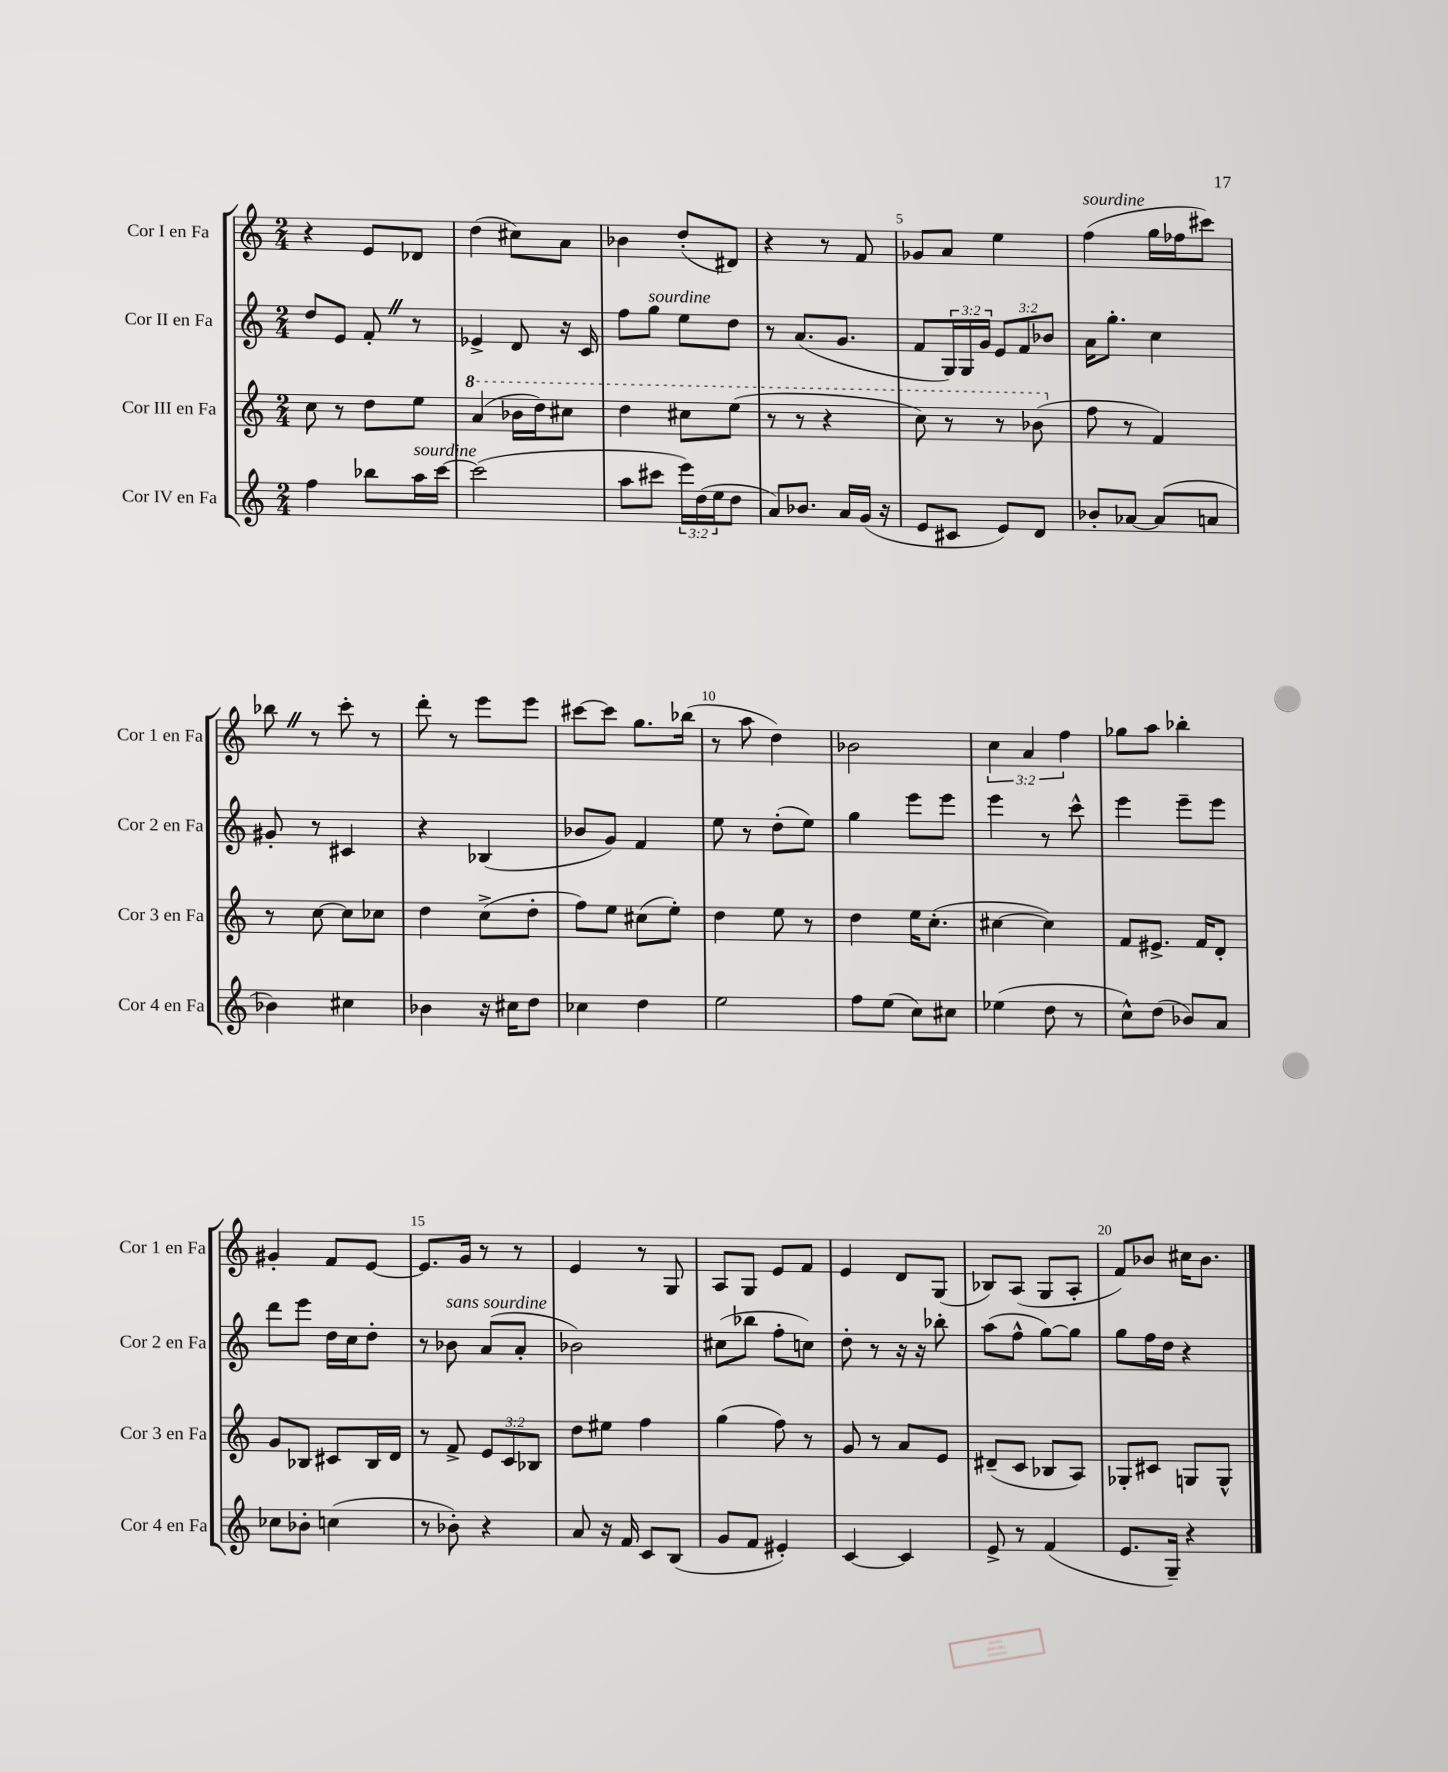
<<
\new StaffGroup <<
\new Staff = "s0" \with { instrumentName = "Cor I en Fa" shortInstrumentName = "Cor 1 en Fa" } {
    \clef treble \key c \major \numericTimeSignature \time 2/4 \override Staff.TupletNumber.text = #tuplet-number::calc-fraction-text
    r4 e'8 des'8 |
    d''4( cis''8) a'8 |
    bes'4 d''8-.( dis'8) |
    r4 r8 f'8 |
    ges'8 a'8 e''4 |
    f''4^\markup { \italic "sourdine" }( g''16 fes''16 cis'''8) |
    bes''8 \once \override BreathingSign.text = \markup { \musicglyph "scripts.caesura.straight" } \breathe r8 c'''8-. r8 |
    d'''8-. r8 e'''8 e'''8 |
    cis'''8~ cis'''8 g''8. bes''16( |
    r8 a''8 d''4) |
    bes'2 |
    \tuplet 3/2 { c''4 a'4 f''4 } |
    ges''8 a''8 bes''4-. |
    gis'4-. f'8 e'8~ |
    e'8. g'16 r8 r8 |
    e'4 r8 g8 |
    a8 g8 e'8 f'8 |
    e'4 d'8 g8( |
    bes8) a8( g8 a8-. |
    f'8) bes'8 cis''16 bes'8. \bar "|." |
}
\new Staff = "s1" \with { instrumentName = "Cor II en Fa" shortInstrumentName = "Cor 2 en Fa" } {
    \clef treble \key c \major \numericTimeSignature \time 2/4 \override Staff.TupletNumber.text = #tuplet-number::calc-fraction-text
    d''8 e'8 f'8-. \once \override BreathingSign.text = \markup { \musicglyph "scripts.caesura.straight" } \breathe r8 |
    ees'4-> d'8 r16 c'16 |
    f''8 g''8^\markup { \italic "sourdine" } e''8 d''8 |
    r8 a'8.( g'8. |
    f'8 \tuplet 3/2 { g16) g16 g'16 } \tuplet 3/2 { e'8 f'8 bes'8 } |
    a'16 g''8.-. c''4 |
    gis'8-. r8 cis'4 |
    r4 bes4( |
    bes'8 g'8) f'4 |
    e''8 r8 d''8-.( e''8) |
    g''4 e'''8 e'''8 |
    e'''4 r8 c'''8-^ |
    e'''4 e'''8-- e'''8 |
    d'''8 e'''8 d''16 c''16 d''8-. |
    r8 bes'8^\markup { \italic "sans sourdine" } a'8( a'8-. |
    bes'2) |
    cis''8( bes''8 f''8-. c''8) |
    d''8-. r8 r16 r16 bes''8-. |
    a''8( f''8-^ g''8~) g''8 |
    g''8 f''16 d''16 r4 \bar "|." |
}
\new Staff = "s2" \with { instrumentName = "Cor III en Fa" shortInstrumentName = "Cor 3 en Fa" } {
    \clef treble \key c \major \numericTimeSignature \time 2/4 \override Staff.TupletNumber.text = #tuplet-number::calc-fraction-text
    c''8 r8 d''8 e''8 |
    \ottava #1 a''4( bes''16 d'''16) cis'''8 |
    d'''4 cis'''8 e'''8( |
    r8 r8 r4 |
    c'''8) r8 r8 bes''8( \ottava #0 |
    f''8 r8 f'4) |
    r8 c''8~ c''8 ces''8 |
    d''4 c''8->( d''8-. |
    f''8) e''8 cis''8( e''8-.) |
    d''4 e''8 r8 |
    d''4 e''16 c''8.-.( |
    cis''4~ cis''4) |
    f'8 eis'8.-> f'16 d'8-. |
    g'8 bes8 cis'8 bes16 d'16 |
    r8 f'8-> \tuplet 3/2 { e'8 c'8 bes8 } |
    d''8 eis''8 f''4 |
    g''4( f''8) r8 |
    g'8 r8 a'8 e'8 |
    dis'8--( c'8 bes8 a8) |
    ges8-. cis'8 g8 g8-^ \bar "|." |
}
\new Staff = "s3" \with { instrumentName = "Cor IV en Fa" shortInstrumentName = "Cor 4 en Fa" } {
    \clef treble \key c \major \numericTimeSignature \time 2/4 \override Staff.TupletNumber.text = #tuplet-number::calc-fraction-text
    f''4 bes''8 a''16^\markup { \italic "sourdine" } c'''16~ |
    c'''2( |
    a''8 cis'''8 \tuplet 3/2 { e'''16) d''16( e''16 } d''8 |
    a'8) bes'8. a'16 g'16( r16 |
    e'8 cis'8 e'8) d'8 |
    bes'8-. aes'8~ aes'8( a'8 |
    bes'4) cis''4 |
    bes'4 r16 cis''16 d''8 |
    ces''4 d''4 |
    e''2 |
    f''8 e''8( c''8) cis''8 |
    ees''4( d''8 r8 |
    c''8-^) d''8( bes'8) a'8 |
    ces''8 bes'8-. c''4( |
    r8 bes'8-.) r4 |
    a'8 r16 f'16 c'8 b8( |
    g'8 f'8 eis'4-.) |
    c'4~ c'4 |
    e'8-> r8 f'4( |
    e'8. g16--) r4 \bar "|." |
}
>>
>>
\layout { \context { \Score \override BarNumber.break-visibility = ##(#f #t #t) barNumberVisibility = #(every-nth-bar-number-visible 5) } }
